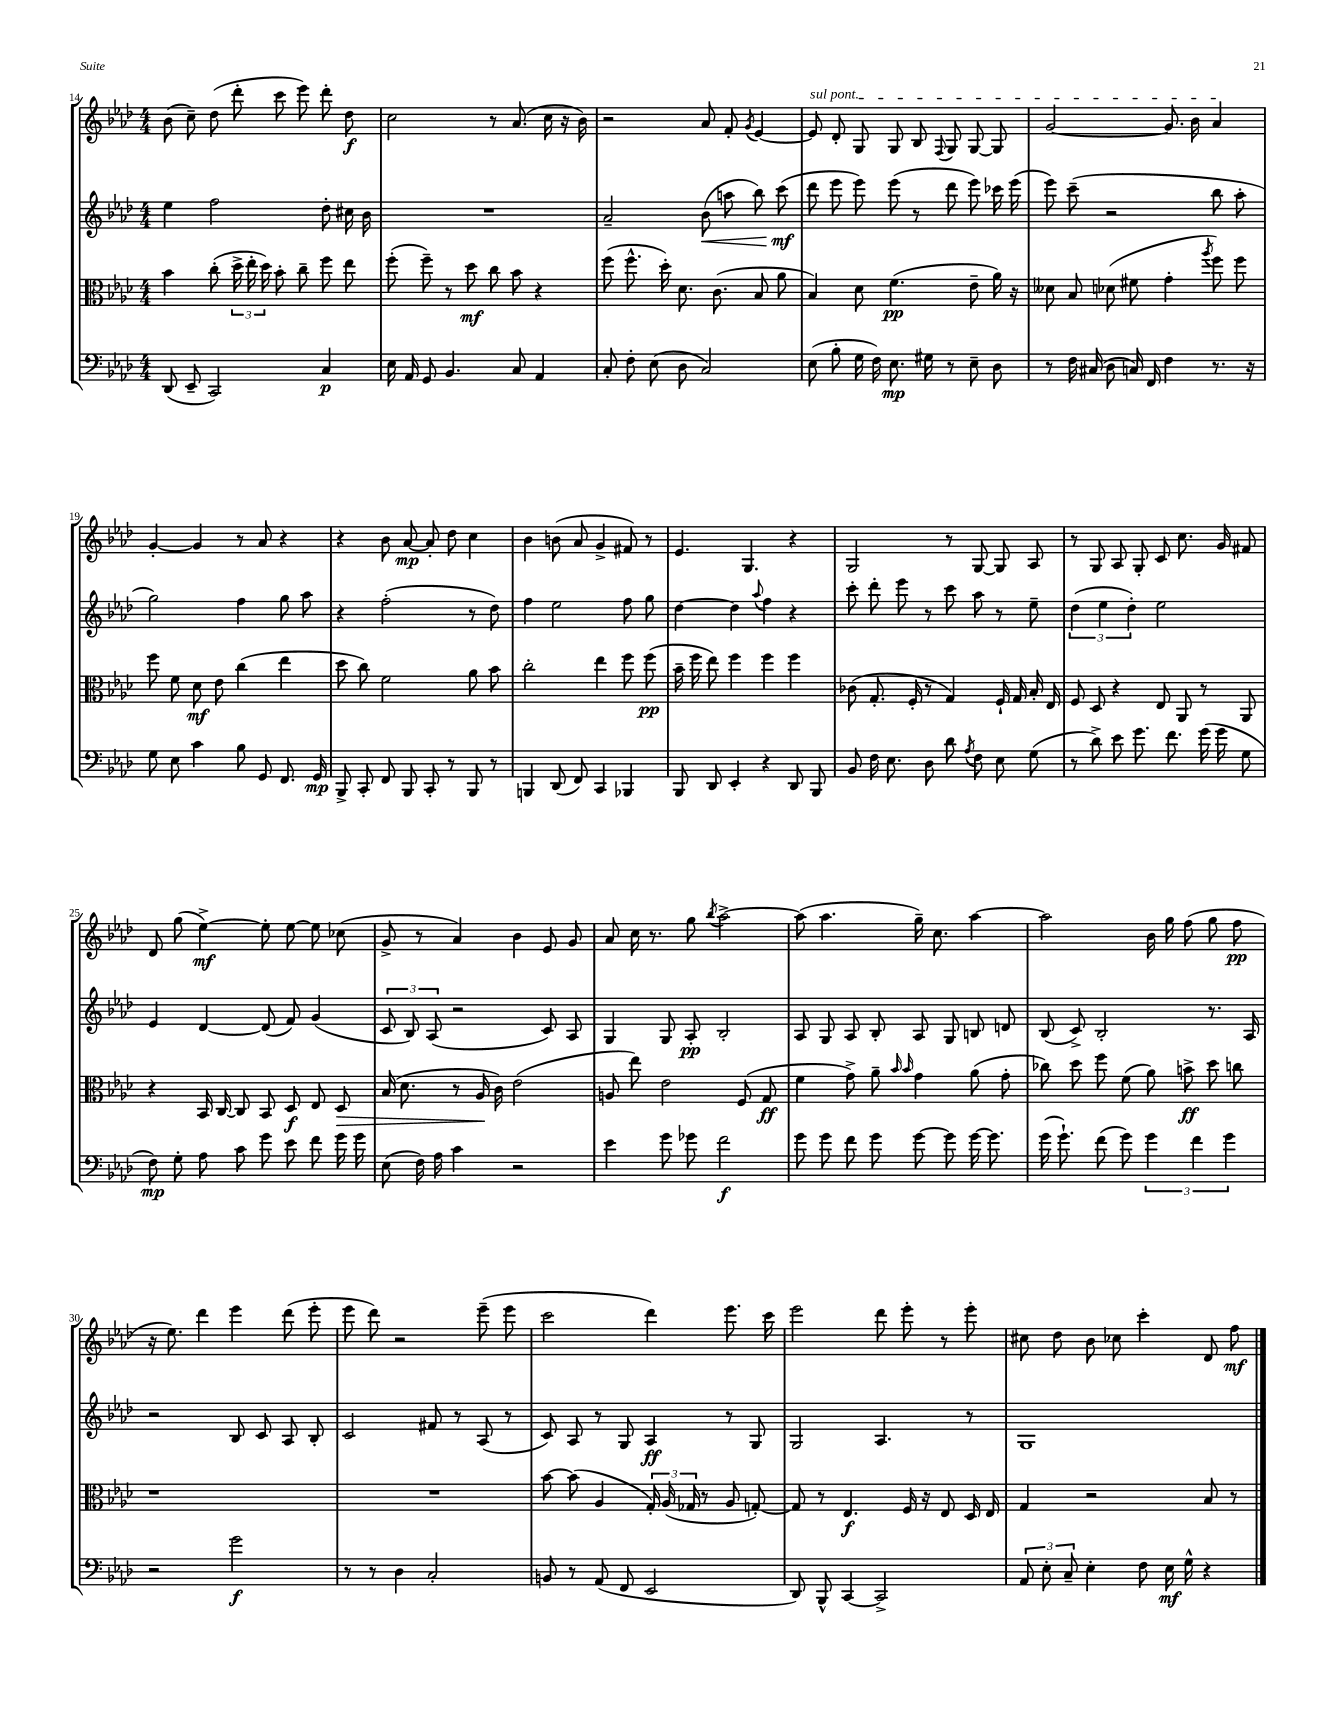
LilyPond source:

<<
\new StaffGroup <<
\new Staff = "s0" {
    \clef treble \key aes \major \numericTimeSignature \time 4/4
    \autoBeamOff bes'8( c''8--) des''8( des'''8-. c'''8 ees'''8) des'''8-. des''8\f |
    c''2 r8 aes'8.( c''16 r16 bes'16) |
    r2 aes'8 f'8-. \acciaccatura { g'8 } ees'4~ |
    \once \override TextSpanner.bound-details.left.text = \markup { \italic "sul pont." } ees'8\startTextSpan des'8-. g8 g8 bes8 \appoggiatura { f8 } g8 g8~ g8 |
    g'2~ g'8. bes'16 aes'4\stopTextSpan |
    g'4~-. g'4 r8 aes'8 r4 |
    r4 bes'8 aes'8~\mp aes'8-. des''8 c''4 |
    bes'4 b'8( aes'8 g'4-> fis'8) r8 |
    ees'4. g4. r4 |
    g2 r8 g8~ g8 aes8 |
    r8 g8 aes8 g8-. c'8 c''8. g'16 fis'8 |
    des'8 g''8( ees''4~->\mf) ees''8-. ees''8~ ees''8 ces''8( |
    g'8-> r8 aes'4) bes'4 ees'8 g'8 |
    aes'8 c''16 r8. g''8 \acciaccatura { bes''8 } aes''2~-> |
    aes''8( aes''4. g''16--) c''8. aes''4~ |
    aes''2 bes'16 g''16 f''8( g''8 f''8\pp |
    r16 ees''8.) des'''4 ees'''4 des'''8( ees'''8-. |
    ees'''8 des'''8) r2 ees'''8--( ees'''8 |
    c'''2 des'''4) ees'''8. c'''16 |
    ees'''2 des'''8 ees'''8-. r8 ees'''8-. |
    cis''8 des''8 bes'8 ces''8 c'''4-. des'8 f''8\mf \bar "|." |
}
\new Staff = "s1" {
    \clef treble \key aes \major \numericTimeSignature \time 4/4
    \autoBeamOff ees''4 f''2 des''8-. cis''16 bes'16 |
    R1 |
    aes'2-- bes'8\<( a''8 bes''8) c'''8\mf\!( |
    des'''8 ees'''8 ees'''8) ees'''8( r8 des'''8 ees'''8) ces'''16 ees'''16( |
    ees'''8) c'''8--( r2 bes''8 aes''8-. |
    g''2) f''4 g''8 aes''8 |
    r4 f''2-.( r8 des''8) |
    f''4 ees''2 f''8 g''8 |
    des''4~ des''4 \appoggiatura { aes''8 } f''4 r4 |
    c'''8-. des'''8-. ees'''8 r8 c'''8 aes''8 r8 ees''8-- |
    \tuplet 3/2 { des''4( ees''4 des''4-.) } ees''2 |
    ees'4 des'4~ des'8( f'8) g'4( |
    \tuplet 3/2 { c'8 bes8) aes8( } r2 c'8) aes8 |
    g4 g8 aes8-.\pp bes2-. |
    aes8 g8 aes8 bes8-. aes8 g8 b8 d'8 |
    bes8( c'8->) bes2-. r8. aes16 |
    r2 bes8 c'8 aes8 bes8-. |
    c'2 fis'8 r8 aes8( r8 |
    c'8) aes8 r8 g8 aes4\ff r8 g8 |
    g2 aes4. r8 |
    g1 \bar "|." |
}
\new Staff = "s2" {
    \clef alto \key aes \major \numericTimeSignature \time 4/4
    \autoBeamOff bes'4 c''8-.( \tuplet 3/2 { des''16-> ees''16-. des''16) } bes'8-. c''8-- f''8 ees''8 |
    f''8-.( f''8--) r8 des''8\mf c''8 bes'8 r4 |
    f''8( f''8.-^ des''16-.) des'8. c'8.( bes8 aes'8 |
    bes4) des'8 f'4.\pp( ees'8-- aes'16) r16 |
    deses'8 bes8 des'8( fis'8 g'4-. \acciaccatura { aes''8 } f''8) f''8 |
    f''8 f'8 des'8\mf ees'8 c''4( ees''4 |
    des''8 c''8) f'2 aes'8 bes'8 |
    c''2-. ees''4 f''8 f''8\pp( |
    bes'16-- f''16 ees''8) f''4 f''4 f''4 |
    ces'8( g8.-. f16-. r8 g4) f16-! g16 bes16-. ees16 |
    f8 des8 r4 ees8 aes,8 r8 aes,8 |
    r4 bes,16 c16~ c8 bes,8 des8\f ees8 des8\> |
    bes16( des'8. r8 aes16\! c'16) ees'2( |
    a8 ees''8) ees'2 f8( g8\ff |
    f'4 g'8->) aes'8-- \grace { bes'16 bes'16 } g'4 aes'8( g'8-. |
    ces''8) des''8 f''8 f'8( aes'8) b'8->\ff des''8 c''8 |
    r1 |
    R1 |
    bes'8~ bes'8( aes4 \tuplet 3/2 { g16-.) aes16( ges16 } r8 aes8 g8~-.) |
    g8 r8 ees4.\f f16 r16 ees8 des16 ees16 |
    g4 r2 bes8 r8 \bar "|." |
}
\new Staff = "s3" {
    \clef bass \key aes \major \numericTimeSignature \time 4/4
    \autoBeamOff des,8( ees,8-- c,2) c4\p |
    ees16 aes,16 g,8 bes,4. c8 aes,4 |
    c8-. f8-. ees8( des8 c2) |
    ees8( bes8-. g16 f16) ees8.\mp gis16 r8 ees8-- des8 |
    r8 f16 cis16( des8 c16) f,16 f4 r8. r16 |
    g8 ees8 c'4 bes8 g,8 f,8. g,16\mp |
    bes,,8-> c,8-. f,8 bes,,8 c,8-. r8 bes,,8 r8 |
    b,,4 des,8( f,8) c,4 bes,,4 |
    bes,,8 des,8 ees,4-. r4 des,8 bes,,8 |
    bes,8 f16 ees8. des8 des'8 \acciaccatura { aes8 } f8 ees8 g8( |
    r8 des'8->) ees'8 g'8. f'8. g'16( g'16 g8 |
    f8\mp) g8-. aes8 c'8 g'8 ees'8 f'8 g'16 g'16 |
    ees8( f16) aes16 c'4 r2 |
    ees'4 g'8 ges'8 f'2\f |
    g'8 g'8 f'8 g'8 g'8~ g'8 g'16~ g'8. |
    g'16( g'8.-!) f'8( g'8) \tuplet 3/2 { g'4 f'4 g'4 } |
    r2 g'2\f |
    r8 r8 des4 c2-. |
    b,8 r8 aes,8( f,8 ees,2 |
    des,8) bes,,8-^ c,4~ c,2-> |
    \tuplet 3/2 { aes,8 ees8-. c8-- } ees4-. f8 ees16\mf g16-^ r4 \bar "|." |
}
>>
>>
\layout { \context { \Score currentBarNumber = #14 } }
